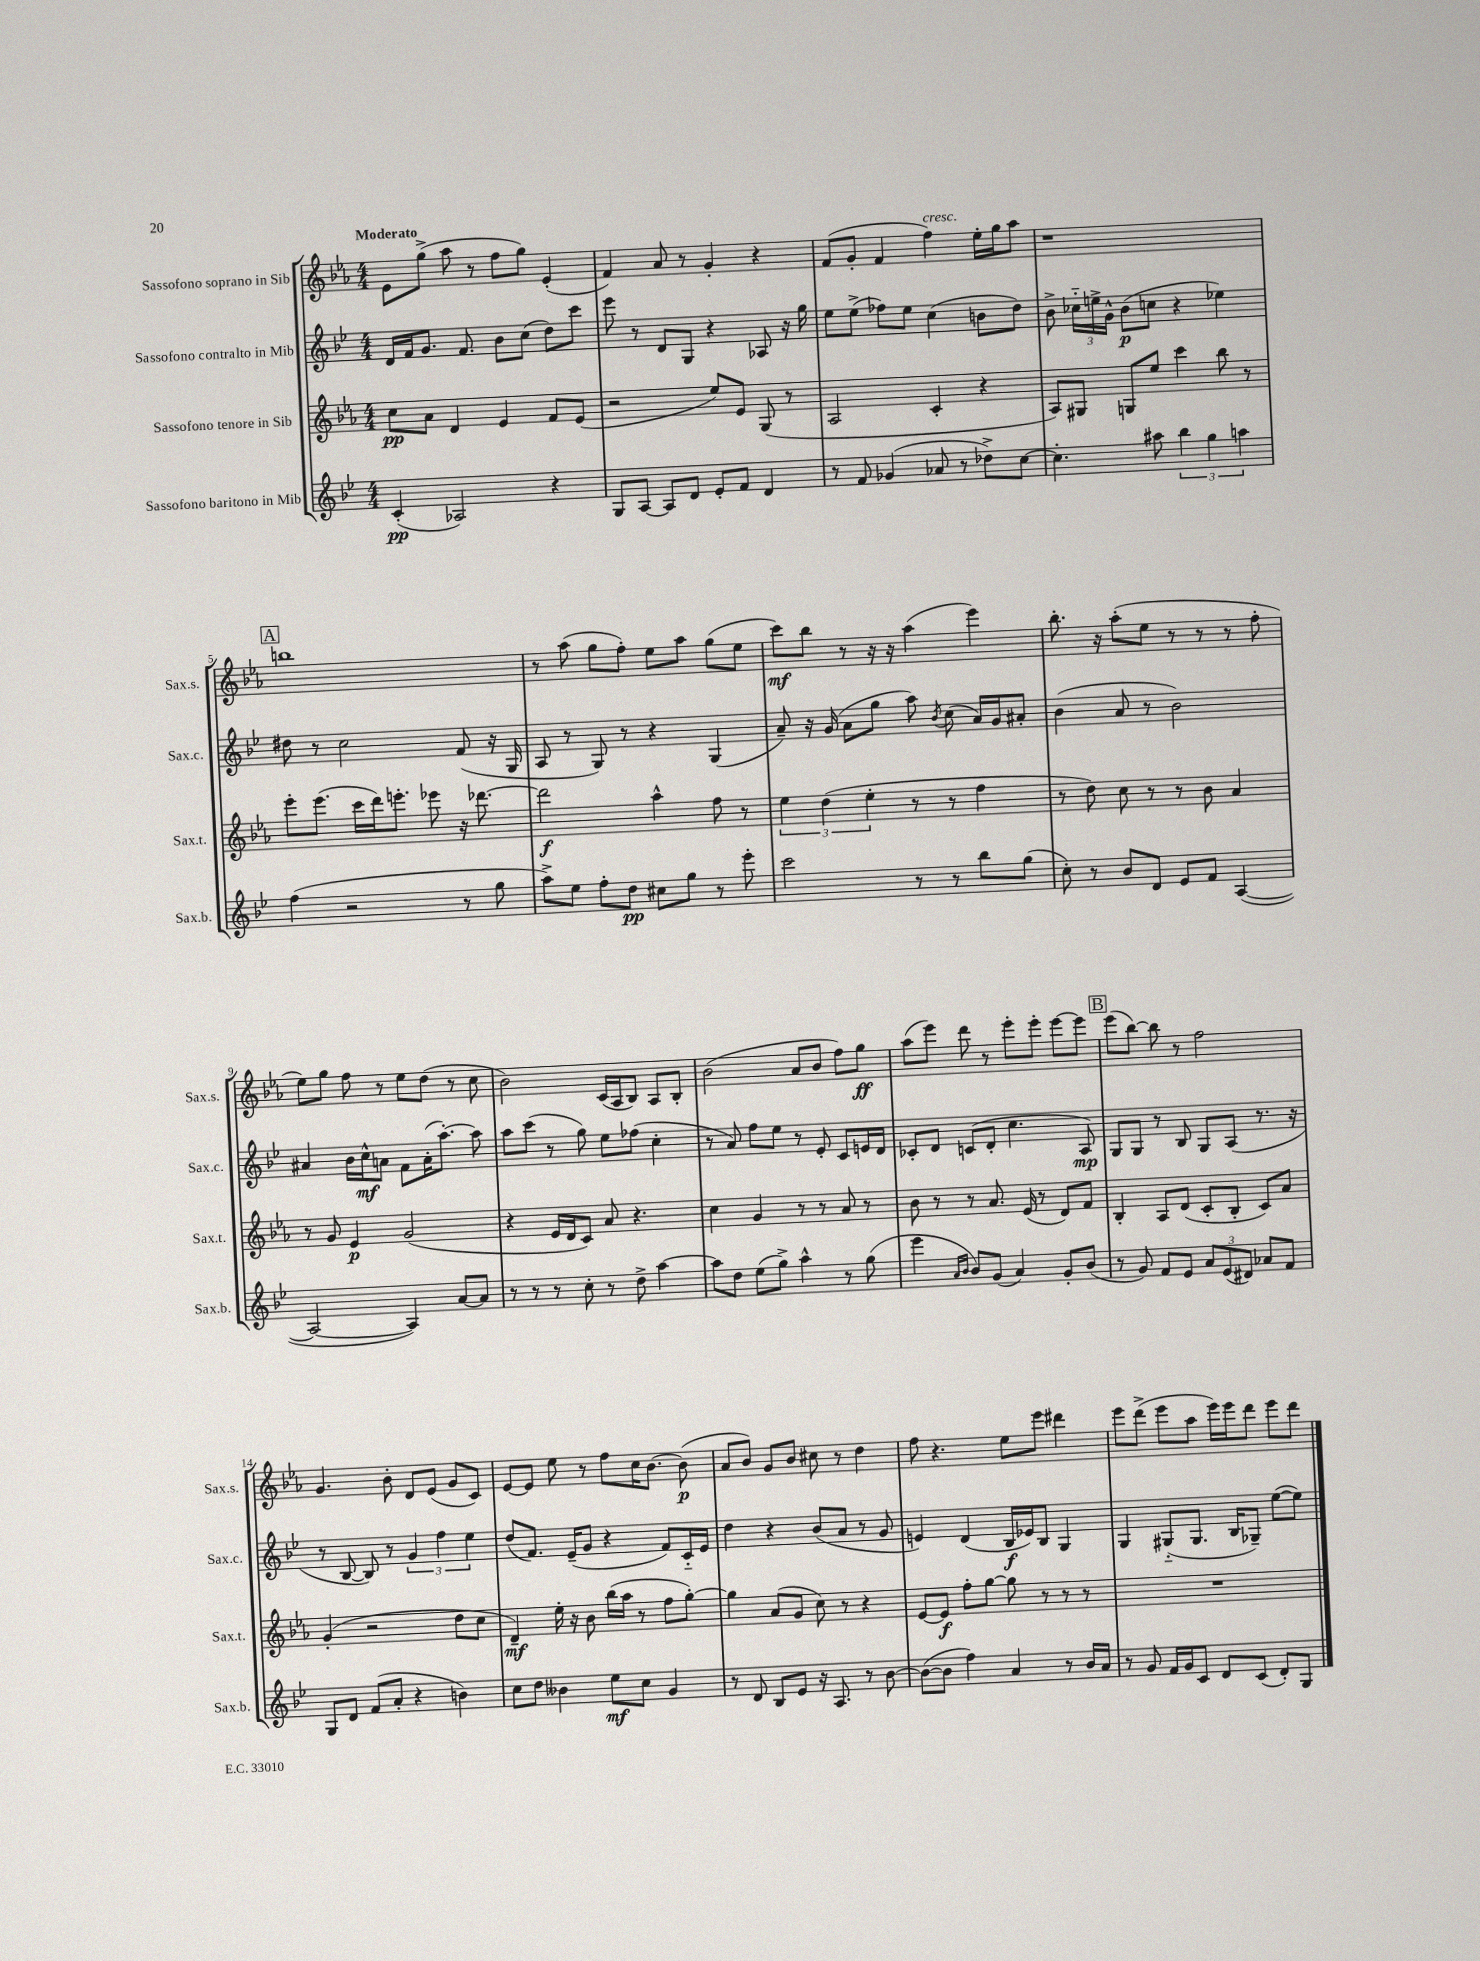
<<
\new StaffGroup <<
\new Staff = "s0" \with { instrumentName = "Sassofono soprano in Sib" shortInstrumentName = "Sax.s." } {
    \clef treble \key ees \major \numericTimeSignature \time 4/4 \tempo "Moderato"
    \autoBeamOff ees'8[ g''8]->( aes''8 r8 f''8[ g''8]) ees'4-.( |
    f'4) aes'8 r8 g'4-. r4 |
    f'8[( g'8]-. f'4 f''4^\markup { \italic "cresc." }) ees''16[-. g''16 aes''8] |
    r1 |
    \mark \markup { \box "A" } b''1 |
    r8 aes''8( g''8[ f''8]-.) ees''8[ aes''8] g''8[( ees''8] |
    c'''8[\mf) bes''8] r8 r16 r16 aes''4( ees'''4) |
    bes''8.-. r16 aes''8[-.( ees''8] r8 r8 r8 f''8-. |
    ees''8[) g''8] f''8 r8 ees''8[ d''8]( r8 c''8 |
    bes'2) c'16[( aes16 bes8]) aes8[ bes8]-. |
    bes'2( aes'8[ bes'8] f''8[) g''8]\ff |
    aes''8[( ees'''8]) d'''8 r8 ees'''8[-. ees'''8]-. ees'''8[~ ees'''8] |
    \mark \markup { \box "B" } ees'''8[( bes''8]~) bes''8 r8 f''2 |
    g'4. bes'8-. d'8[ ees'8]( g'8[ c'8]) |
    ees'8[~ ees'8] ees''8 r8 f''8[ c''16 bes'8.]~ bes'8\p( |
    aes'8[ bes'8]) g'8[ bes'8] cis''8 r8 d''4 |
    f''8 r4. ees''8[ ees'''8] dis'''4 |
    ees'''8[ d'''8]->( ees'''8[ aes''8] ees'''16[) ees'''16 d'''8] ees'''8[ d'''8] \bar "|." |
}
\new Staff = "s1" \with { instrumentName = "Sassofono contralto in Mib" shortInstrumentName = "Sax.c." } {
    \clef treble \key bes \major \numericTimeSignature \time 4/4
    \autoBeamOff d'16[ f'16 g'8.] f'8. bes'8[ c''8]( d''8[) c'''8] |
    ees'''8 r8 d'8[ g8] r4 aes8 r16 g''16 |
    ees''8[ ees''8]->( fes''8[) ees''8] c''4( b'8[ d''8]) |
    bes'8-> \tuplet 3/2 { ces''16[-_ e''16-> g'16]-^ } bes'8[\p( c''8] r4 ees''4) |
    \mark \markup { \box "A" } dis''8 r8 c''2 f'8( r16 g16 |
    a8 r8 g8) r8 r4 g4( |
    a'8--) r16 g'16( a'8[ g''8] a''8) \acciaccatura { bes'8 } c''8( a'16[) g'16 ais'8]-. |
    bes'4( a'8 r8 bes'2) |
    ais'4 bes'16[ c''16-^\mf a'8] f'8[ a'16-.( a''8.]~-.) a''8 |
    a''8[ c'''8]( r8 g''8) ees''8[ fes''8]( c''4-. |
    r8 a'8) f''8[ ees''8] r8 ees'8-. c'8[ e'16 d'16] |
    ces'8[-. d'8] c'8[( d'8]-. c''4. a8\mp) |
    \mark \markup { \box "B" } g8[ g8] r8 bes8 g8[ a8]( r8. r16 |
    r8 bes8~ bes8) r8 \tuplet 3/2 { g'4 f''4 ees''4 } |
    d''8[( f'8.]) ees'16[--( g'8] r4 f'8[) c'16-_ ees'16] |
    d''4 r4 bes'8[( a'8] r8 g'8 |
    e'4) d'4( bes16[\f ees'16) bes8] g4 |
    g4 gis8[-_( gis8.] bes16[ ges8]--) ees''8[~( ees''8]) \bar "|." |
}
\new Staff = "s2" \with { instrumentName = "Sassofono tenore in Sib" shortInstrumentName = "Sax.t." } {
    \clef treble \key ees \major \numericTimeSignature \time 4/4
    \autoBeamOff c''8[\pp aes'8] d'4 ees'4 f'8[ ees'8]( |
    r2 ees''8[) ees'8] g8( r8 |
    aes2 c'4-. r4 |
    aes8[) gis8] g8[ ees''8] c'''4 bes''8 r8 |
    \mark \markup { \box "A" } ees'''8[-. ees'''8.]( c'''16[ d'''16) e'''8.]-. ees'''8 r16 des'''8.~ |
    des'''2\f aes''4-^ f''8 r8 |
    \tuplet 3/2 { ees''4 d''4( ees''4-. } r8 r8 f''4 |
    r8 d''8) c''8 r8 r8 bes'8 aes'4 |
    r8 g'8 ees'4\p g'2( |
    r4 ees'16[ d'16 c'8]) aes'8 r4. |
    c''4 g'4 r8 r8 aes'8 r8 |
    bes'8 r8 r8 aes'8. ees'16( r8 d'8[) f'8] |
    \mark \markup { \box "B" } bes4-. aes8[ d'8]( c'8[-. bes8]-. c'8[) aes'8] |
    g'4-.( r2 d''8[ c''8] |
    d'4--\mf) ees''16-. r16 bes'8 bes''16[( aes''16] r8 f''8[ g''8]~-.) |
    g''4 aes'8[( g'8] c''8) r8 r4 |
    ees'8[~ ees'8]\f f''8[-. g''8]~ g''8 r8 r8 r8 |
    R1 \bar "|." |
}
\new Staff = "s3" \with { instrumentName = "Sassofono baritono in Mib" shortInstrumentName = "Sax.b." } {
    \clef treble \key bes \major \numericTimeSignature \time 4/4
    \autoBeamOff c'4-.\pp( aes2) r4 |
    g8[ a8]~ a8[ d'8] ees'8[-. f'8] d'4 |
    r8 f'8 ges'4( aes'8 r8 des''8[->) c''8]~ |
    c''4.-. ais''8 \tuplet 3/2 { bes''4 g''4 a''4 } |
    \mark \markup { \box "A" } f''4( r2 r8 g''8 |
    a''8[->) ees''8] f''8[-. d''8]\pp cis''8[ g''8] r8 ees'''8-. |
    c'''2 r8 r8 bes''8[ g''8]( |
    c''8-.) r8 bes'8[ d'8] ees'8[ f'8] a4~( |
    a2~ a4) a'8[~ a'8] |
    r8 r8 r8 c''8-. r8 d''8-> a''4~ |
    a''8[ d''8] ees''8[( g''8]->) a''4-^ r8 g''8( |
    ees'''4 \grace { a'16[ bes'16] } bes'8[) g'8]( a'4) g'8[-. bes'8]( |
    \mark \markup { \box "B" } r8 g'8) f'8[ ees'8] \tuplet 3/2 { a'8[ ees'8( dis'8]) } aes'8[ f'8] |
    g8[ d'8] f'8[( a'8]-. r4 b'4) |
    c''8[ d''8] beses'4 ees''8[\mf c''8] g'4 |
    r8 d'8 bes8[ ees'8] r16 a8. r8 bes'8~ |
    bes'8[~( bes'8] f''4) a'4 r8 bes'16[ a'16] |
    r8 g'8 f'16[ g'16 c'8] d'8[ c'8]( d'8[-.) g8] \bar "|." |
}
>>
>>
